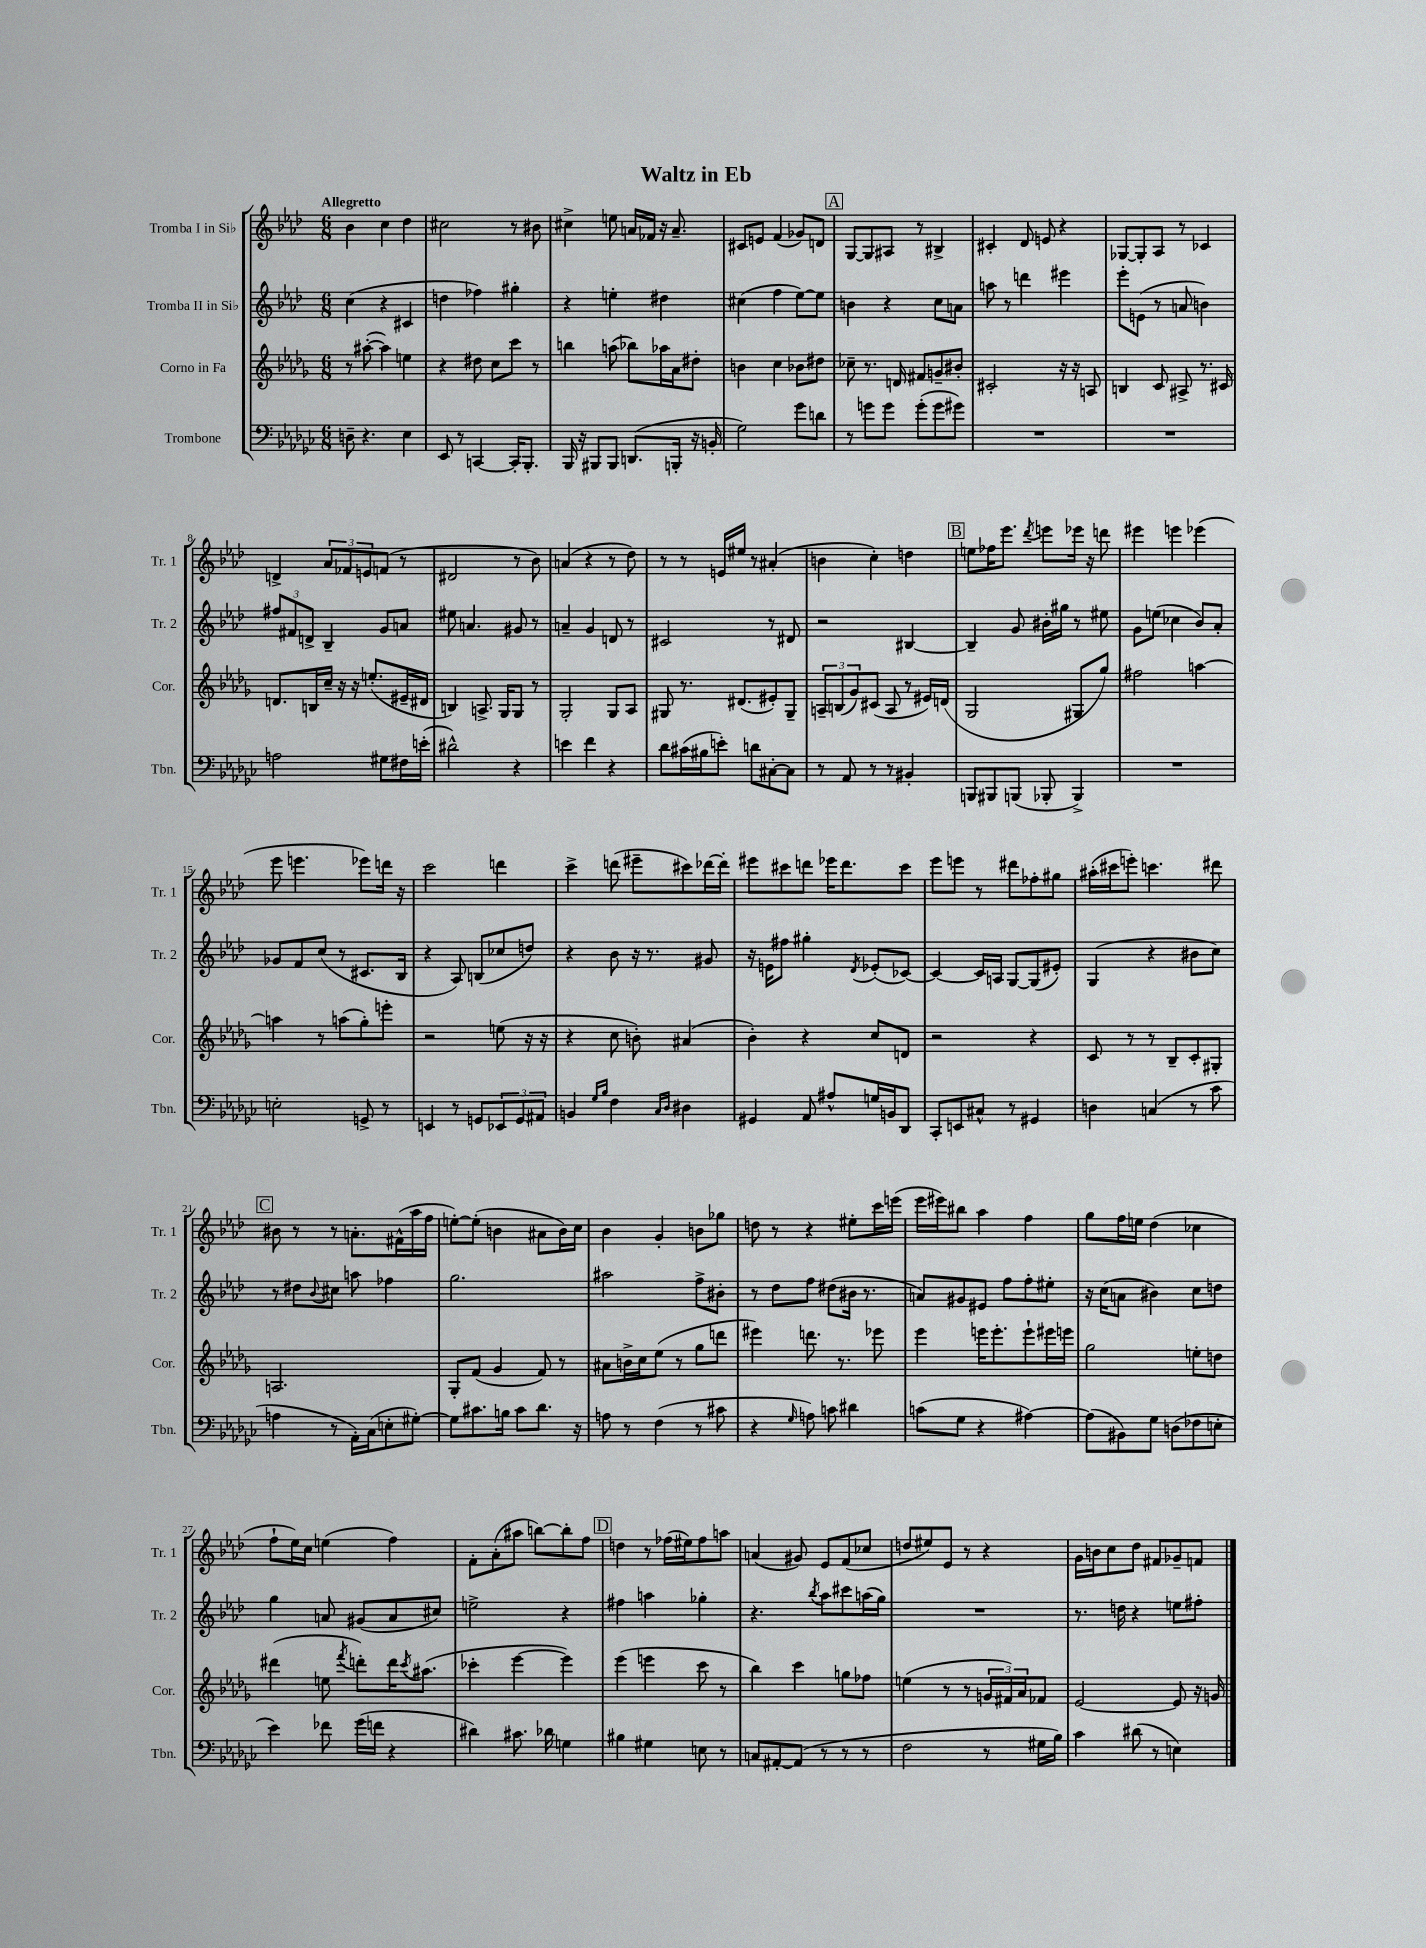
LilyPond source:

\header { title = "Waltz in Eb" }
<<
\new StaffGroup <<
\new Staff = "s0" \with { instrumentName = "Tromba I in Sib" shortInstrumentName = "Tr. 1" } {
    \clef treble \key aes \major \numericTimeSignature \time 6/8 \tempo "Allegretto"
    bes'4 c''4 des''4 |
    cis''2 r8 bis'8 |
    cis''4-> e''8 a'16 fes'16 r16 a'8.-- |
    cis'8 e'8 f'4( ges'8) d'8 |
    \mark \markup { \box "A" } g8~ g8 ais8 r8 bis4-> |
    cis'4-. des'8 e'8 r4 |
    ges8~ ges8-. aes8 r8 ces'4 |
    d'4-> \tuplet 3/2 { aes'8 fes'8 e'8 } f'8( r8 |
    dis'2 r8 bes'8) |
    a'4( r4 r8 des''8) |
    r8 r8 e'16 eis''16 r8 ais'4-.( |
    b'4 c''4-.) d''4 |
    \mark \markup { \box "B" } e''8 fes''16 ees'''8. \acciaccatura { des'''8 } e'''8 ees'''16 r16 d'''8 |
    eis'''4 e'''4 ees'''4( |
    ees'''8 e'''4. ees'''8) d'''16 r16 |
    c'''2 d'''4 |
    c'''4-> d'''8( eis'''8-- cis'''8) des'''16~ des'''16-. |
    eis'''8 cis'''8 d'''8 ees'''16 d'''8. cis'''8 |
    ees'''8 e'''8 r8 dis'''8 fes''8-. gis''8 |
    ais''16-.( cis'''16 e'''8-.) c'''4. dis'''8 |
    \mark \markup { \box "C" } bis'8 r8 r8 a'8.-. fis'16-^( aes''16 f''16 |
    e''8~-.) e''8-.( b'4 ais'8 b'16) c''16 |
    bes'4 g'4-. b'8 ges''8 |
    d''8 r8 r4 eis''8-. c'''16 e'''16( |
    ees'''16 eis'''16) bis''8 aes''4 f''4 |
    g''8 f''16 e''16 des''4( ces''4 |
    f''8-! ees''16) c''16 e''4( f''4) |
    f'8-. aes'8-.( ais''8 b''8~) b''8-. f''8 |
    \mark \markup { \box "D" } d''4 r8 fes''16( eis''16) fes''8 a''8 |
    a'4( gis'8) ees'8 f'8( ces''8 |
    d''8 eis''8) ees'8 r8 r4 |
    g'16 b'16 c''8 des''8 fis'8 ges'8-- f'8 \bar "|." |
}
\new Staff = "s1" \with { instrumentName = "Tromba II in Sib" shortInstrumentName = "Tr. 2" } {
    \clef treble \key aes \major \numericTimeSignature \time 6/8
    c''4( r4 cis'4 |
    d''4 fes''4) gis''4-. |
    r4 e''4-. dis''4 |
    cis''4( f''4 ees''8~) ees''8 |
    \mark \markup { \box "A" } b'4 r4 c''8 a'8 |
    a''8 r8 d'''4 eis'''4 |
    ees'''8-. e'8( r8 a'8 b'4) |
    \tuplet 3/2 { fis''8 fis'8 d'8-> } bes4-- g'8 a'8 |
    eis''8 a'4. gis'8 r8 |
    a'4-- g'4 d'8 r8 |
    cis'2 r8 dis'8 |
    r2 bis4~ |
    \mark \markup { \box "B" } bis4-- g'8 bis'16-. gis''16 r8 eis''8 |
    g'8 e''8( ces''4 bes'8) aes'8-. |
    ges'8 f'8 c''8( r8 cis'8. bes16 |
    r4 aes8) b8( ces''8 d''8) |
    r4 bes'8 r16 r8. gis'8 |
    r16 e'16 fis''8 gis''4-. \acciaccatura { des'8 } ees'8-.( ces'8~) |
    ces'4~ ces'16 a16 g8~ g8( eis'8-.) |
    g4( r4 bis'8 c''8) |
    \mark \markup { \box "C" } r8 dis''8 \appoggiatura { bes'8 } cis''8 a''8 fes''4 |
    g''2. |
    ais''2 f''8-> bis'8-. |
    r8 des''8 f''8 dis''8( bis'16 r8. |
    a'8) gis'8 eis'8 f''8 f''8-. eis''8-. |
    r16 c''16( a'8 bis'4) c''8 d''8 |
    g''4 a'8 gis'8( a'8 cis''8) |
    e''2-> r4 |
    \mark \markup { \box "D" } fis''4 a''4 ges''4-. |
    r4. \acciaccatura { bes''8 } aes''8 cis'''8 a''16( g''16) |
    R2. |
    r8. d''16 r4 e''8 fis''8-. \bar "|." |
}
\new Staff = "s2" \with { instrumentName = "Corno in Fa" shortInstrumentName = "Cor." } {
    \clef treble \key des \major \numericTimeSignature \time 6/8
    r8 ais''8~-.( ais''4) e''4 |
    r4 dis''8 c''8 c'''8 r8 |
    b''4 a''8( bes''8) aes''16 aes'16 dis''8-. |
    b'4 c''4 bes'8 dis''8 |
    \mark \markup { \box "A" } ces''8-- r8. d'16 fis'8 g'8-- bis'8-. |
    cis'2-. r16 r16 a8 |
    b4 c'8 ais8-> r8. cis'16 |
    d'8. b16 c''16-- r16 r16 e''8.-.( eis'16-- dis'16 |
    b4) a8.-> ges16 ges8 r8 |
    ges2-. ges8 aes8 |
    gis8 r8. dis'8.( eis'8-.) gis8-- |
    \tuplet 3/2 { a8-- b8( ges'8) } cis'8( a8 r8 eis'16) d'16( |
    \mark \markup { \box "B" } ges2 gis8 ges''8) |
    fis''2 a''4~ |
    a''4 r8 a''8( ges''8-.) e'''8-. |
    r2 e''8( r16 r16 |
    r4 c''8 b'8-.) ais'4( |
    bes'4-.) r4 c''8 d'8 |
    r2 r4 |
    c'8 r8 r8 bes8-- c'8-. gis8-. |
    \mark \markup { \box "C" } a2. |
    ges8-. f'8( ges'4 f'8) r8 |
    ais'8 b'16-> c''16 ees''8( r8 ges''8 d'''8 |
    eis'''4) d'''8. r8. ees'''8 |
    ees'''4 e'''16 e'''8.-. e'''8-! eis'''16 e'''16 |
    ges''2 e''8-. d''8 |
    dis'''4( e''8 \acciaccatura { f'''8 } d'''8-.) d'''16 \acciaccatura { c'''8 } ais''8.( |
    ces'''4-. ees'''4~ ees'''4) |
    \mark \markup { \box "D" } ees'''4( e'''4 c'''8 r8 |
    bes''4) c'''4 g''8 fes''8 |
    e''4( r8 r8 \tuplet 3/2 { g'16 fis'16) aes'16 } fes'8 |
    ees'2~ ees'8 r16 g'16 \bar "|." |
}
\new Staff = "s3" \with { instrumentName = "Trombone" shortInstrumentName = "Tbn." } {
    \clef bass \key ges \major \numericTimeSignature \time 6/8
    d8-- r4. ees4 |
    ees,8 r8 c,4~ c,16-. bes,,8.-. |
    bes,,16 r16 bis,,8 bis,,8 d,8.( b,,16-. r16 b,16-. |
    ges2) ges'8 d'8 |
    \mark \markup { \box "A" } r8 g'8 g'8 g'8-.( g'8 gis'8) |
    R2. |
    R2. |
    a2 gis8 fis16 e'16-.( |
    dis'2-^) r4 |
    e'4 f'4 r4 |
    des'8 cis'16( bis16 e'8-.) d'8 cis8~-. cis8 |
    r8 aes,8 r8 r8 bis,4-. |
    \mark \markup { \box "B" } b,,8 bis,,8 b,,8( bes,,8-. bes,,4->) |
    R2. |
    e2-. g,8-> r8 |
    e,4 r8 g,8 \tuplet 3/2 { ees,8 g,8 ais,8 } |
    b,4 \grace { ges16 bes16 } f4 \grace { ces16 des16 } dis4 |
    gis,4 aes,8 ais8-^ g16 b,16 des,8 |
    ces,8-. e,8 cis8-^ r8 gis,4 |
    d4 c4( r8 ces'8 |
    \mark \markup { \box "C" } a4 r8 aes,16-.) ces16( e8-. gis8~-.) |
    gis8 cis'8. b16 cis'8 des'8. r16 |
    a8 r8 f4( r8 cis'8 |
    r4 \grace { ges16 } a8) c'8 dis'4 |
    c'8( ges8 r4 ais4~) |
    ais8( bis,8) ges8 d8( fes8 e8-. |
    ees'4) fes'8 ges'16( f'16 r4 |
    dis'4) cis'8. des'16 g4 |
    \mark \markup { \box "D" } bis4 gis4 e8 r8 |
    c8 ais,8~-. ais,8( r8 r8 r8 |
    f2 r8 gis16 bes16) |
    ces'4 dis'8( r8 e4) \bar "|." |
}
>>
>>
